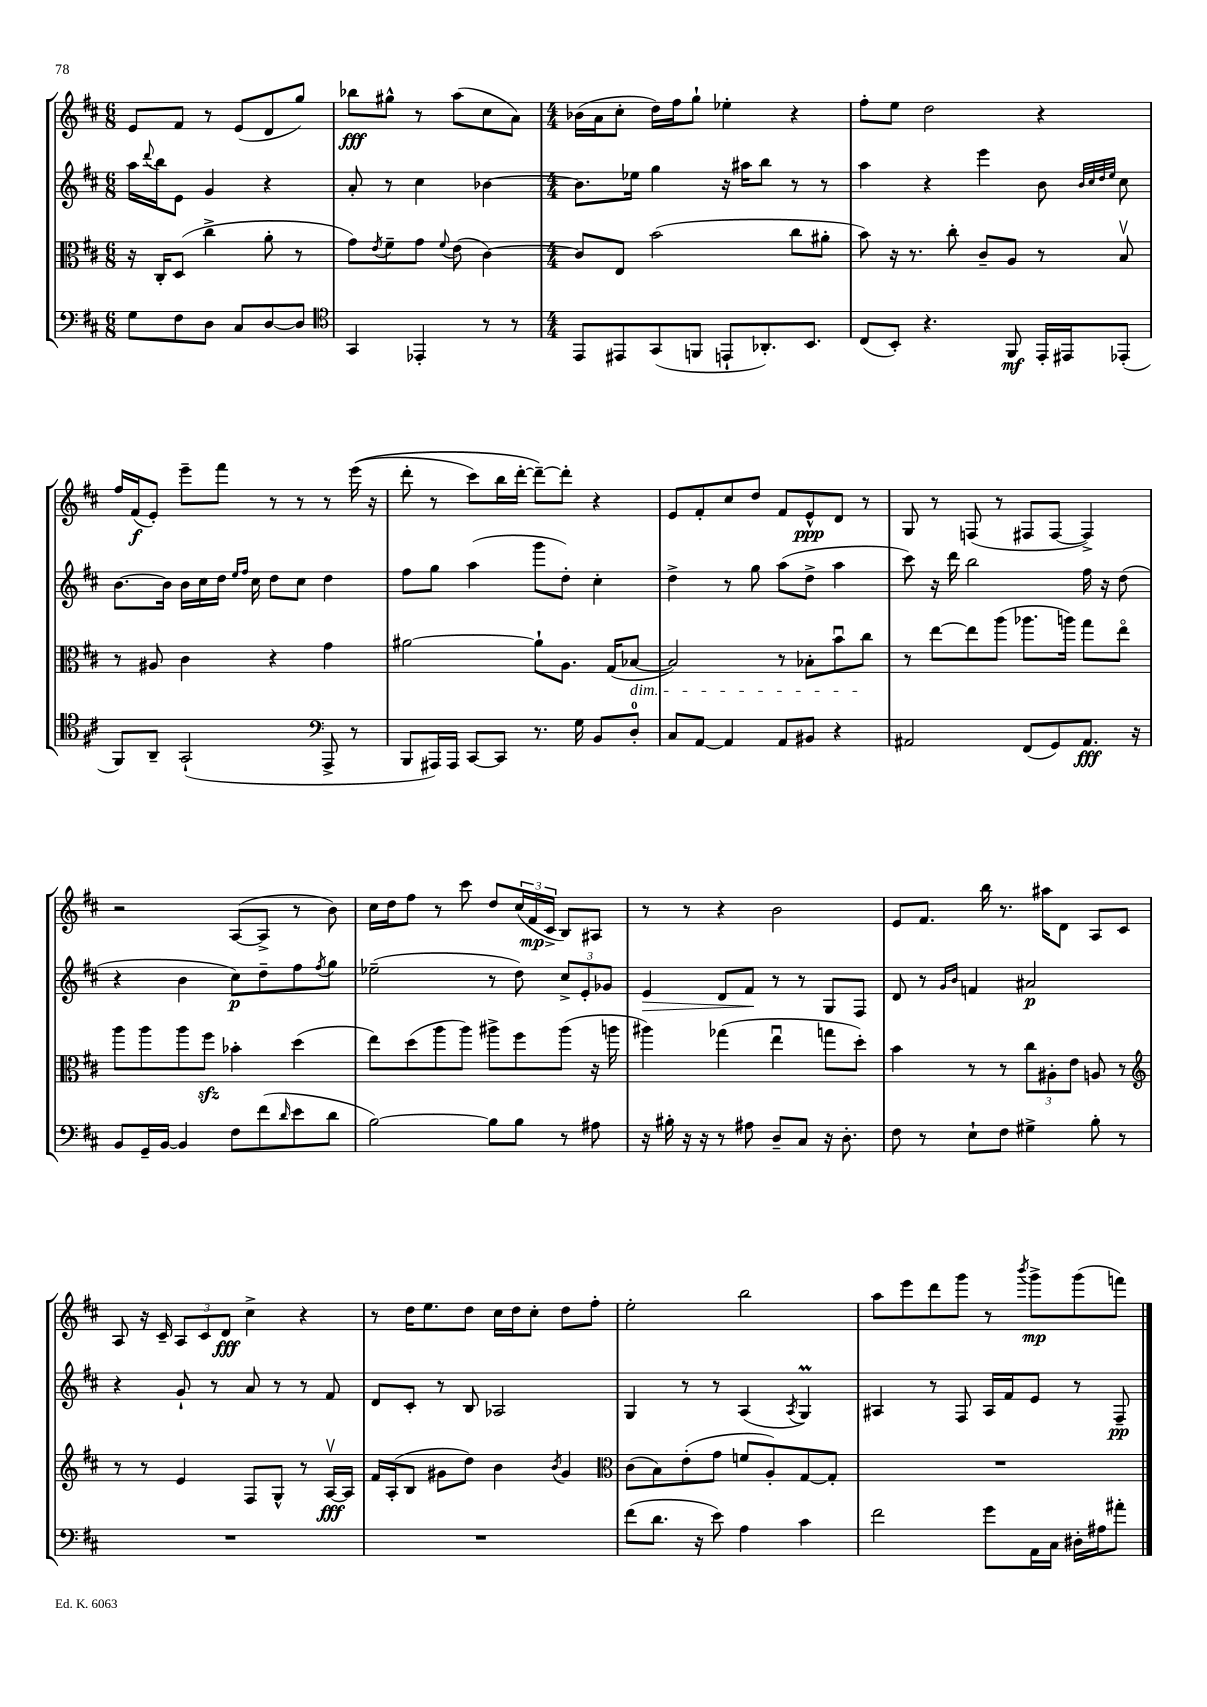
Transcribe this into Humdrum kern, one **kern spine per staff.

**kern	**kern	**kern	**kern
*staff4	*staff3	*staff2	*staff1
*clefF4	*clefC3	*clefG2	*clefG2
*k[f#c#]	*k[f#c#]	*k[f#c#]	*k[f#c#]
*M6/8	*M6/8	*M6/8	*M6/8
8G	16r	16aa	8e
.	.	8qqddd	.
.	16C#'	16bb	.
8F#	(8D	8e	8f#
8D	4cc#^	4g	8r
8C#	.	.	(8e
[8D	8a'	4r	8d
8D]	8r	.	8gg)
=	=	=	=
*clefC4	*	*	*
4GG	8g)	8a'	8bb-
.	8qe	.	.
.	8f#~	8r	8gg#^^
4EE-'	8g	4cc#	8r
.	8qqf#	.	.
.	(8e	.	(8aa
8r	[4c#)	[4b-	8cc#
8r	.	.	8a)
=	=	=	=
*M4/4	*M4/4	*M4/4	*M4/4
8EE	8c#]	8.b-]	(16b-
.	.	.	16a
8EE#	8E	.	8cc#'
.	.	16ee-	.
(8GG	(2b	4gg	16dd)
.	.	.	16ff#
8FF	.	.	8gg`
8EE`	.	16r	4ee-'
.	.	16aa#	.
8.AA-')	.	8bb	.
.	8cc#	8r	4r
8.BB	.	.	.
.	8a#'	8r	.
=	=	=	=
(8C#	8b)	4aa	8ff#'
8BB')	16r	.	8ee
.	8.r	.	.
4.r	.	4r	2dd
.	8cc#'	.	.
.	8c#~	4eee	.
8FF#	8A	.	.
16EE'	8r	8b	4r
16EE#	.	.	.
.	.	32qqb	.
.	.	32qqcc#	.
.	.	32qqdd	.
.	.	32qqee	.
(8EE-'	8Bv	8cc#	.
=	=	=	=
8FF#)	8r	[8.b	16ff#
.	.	.	(16f#
8AA~	8A#	.	8e')
.	.	16b]	.
(2GG`	4c#	16b	8eee~
.	.	16cc#	.
.	.	16dd	8fff#
.	.	16qqee	.
.	.	16qqff#	.
.	.	16cc#	.
.	4r	8dd	8r
.	.	8cc#	8r
*clefF4	*	*	*
8AAA^	4g	4dd	8r
8r	.	.	&((16eee
.	.	.	16r
=	=	=	=
8BBB	[2a#	8ff#	8ddd'
16AAA#)	.	8gg	8r
16AAA#	.	.	.
[8CC#	.	(4aa	8ccc#)
8CC#]	.	.	16bb
.	.	.	[16ddd'
8.r	8a#`]	8ggg	8ddd~_&)
.	8.A	8dd')	8ddd']
16G	.	.	.
8BB	.	4cc#'	4r
.	(16G	.	.
8D'	[8B-	.	.
=	=	=	=
8C#	2B-])	4dd^	8e
[8AA	.	.	8f#'
4AA]	.	8r	8cc#
.	.	8gg	8dd
8AA	8r	(8aa	8f#
8BB#	8B-'	8dd^	8e^^
4r	8bu	4aa	8d
.	8cc#	.	8r
=	=	=	=
2AA#	8r	8ccc#)	8G
.	[8ee	16r	8r
.	.	16ddd	.
.	8ee]	2bb	(8F
.	(8aa	.	8r
(8FF#	8.aa-	.	8F#
8GG)	.	.	[8F#
.	16aa)	.	.
8.AA#	8gg	16ff#	4F#^])
.	.	16r	.
.	8eeo	(8dd	.
16r	.	.	.
=	=	=	=
8BB	8aa	4r	2r
16GG~	8aa	.	.
[16BB	.	.	.
4BB]	8aa	4b	.
.	8ff#	.	.
8F#	4b-'	8cc#)	([8A
(8f#	.	8dd~	8A^]
16qqd	.	.	.
8e	(4dd	8ff#	8r
.	.	8qff#	.
8d	.	8gg	8b)
=	=	=	=
[2B)	8ee)	(2ee-~	16cc#
.	.	.	16dd
.	(8dd	.	8ff#
.	8aa	.	8r
.	8aa)	.	8ccc#
8B]	8aa#^	8r	8dd
8B	8ff#	8dd)	(24cc#
.	.	.	24f#
.	.	.	24c#^
8r	(8aa#	12cc#^	8B)
.	.	12e'	.
8A#	16r	.	8A#
.	.	12g-	.
.	16aa	.	.
=	=	=	=
16r	4aa#)	4e	8r
16B#'	.	.	.
16r	.	.	8r
16r	.	.	.
8r	(4gg-	8d	4r
8A#	.	8f#	.
8D~	4eeu	8r	2b
8C#	.	8r	.
16r	8gg	8G	.
8.D'	.	.	.
.	8dd')	8F#	.
=	=	=	=
8F#	4b	8d	8e
8r	.	8r	8.f#
.	.	16qqg	.
.	.	16qqb	.
8E`	8r	4f	.
.	.	.	16bb
8F#	8r	.	8.r
4G#^	12cc#	2a#	.
.	.	.	16aa#
.	12A#'	.	.
.	.	.	8d
.	12e	.	.
8B'	8A	.	8A
8r	8r	.	8c#
=	=	=	=
*	*clefG2	*	*
1r	8r	4r	8A
.	8r	.	16r
.	.	.	16c#~
.	4e	8g`	12A
.	.	.	12c#
.	.	8r	.
.	.	.	12d
.	8F#	8a	4cc#^
.	8G^^	8r	.
.	8r	8r	4r
.	[16Av	8f#	.
.	16A]	.	.
=	=	=	=
1r	16f#	8d	8r
.	(16A'	.	.
.	8B	8c#'	16dd
.	.	.	8.ee
.	8g#	8r	.
.	8dd)	8B	8dd
.	4b	2A-	16cc#
.	.	.	16dd
.	.	.	8cc#'
.	8qb	.	.
.	4g#	.	8dd
.	.	.	8ff#'
=	=	=	=
*	*clefC3	*	*
(8f#	(8c#	4G	2ee'
8.d	8B)	.	.
.	(8e'	8r	.
16r	.	.	.
8e)	8g	8r	.
4A	8f	(4A	2bb
.	8A')	.	.
.	.	8qA	.
4c#	[8G	4G)	.
.	8G']	.	.
=	=	=	=
2f#	1r	4A#	8aa
.	.	.	8eee
.	.	8r	8ddd
.	.	8F#	8ggg
8g	.	16A#	8r
.	.	16f#	.
.	.	.	8qbbb
16AA	.	8e	8ggg^
16C#	.	.	.
16D#'	.	8r	(8ggg
16A#	.	.	.
8a#'	.	8F#~	8fff)
==	==	==	==
*-	*-	*-	*-
